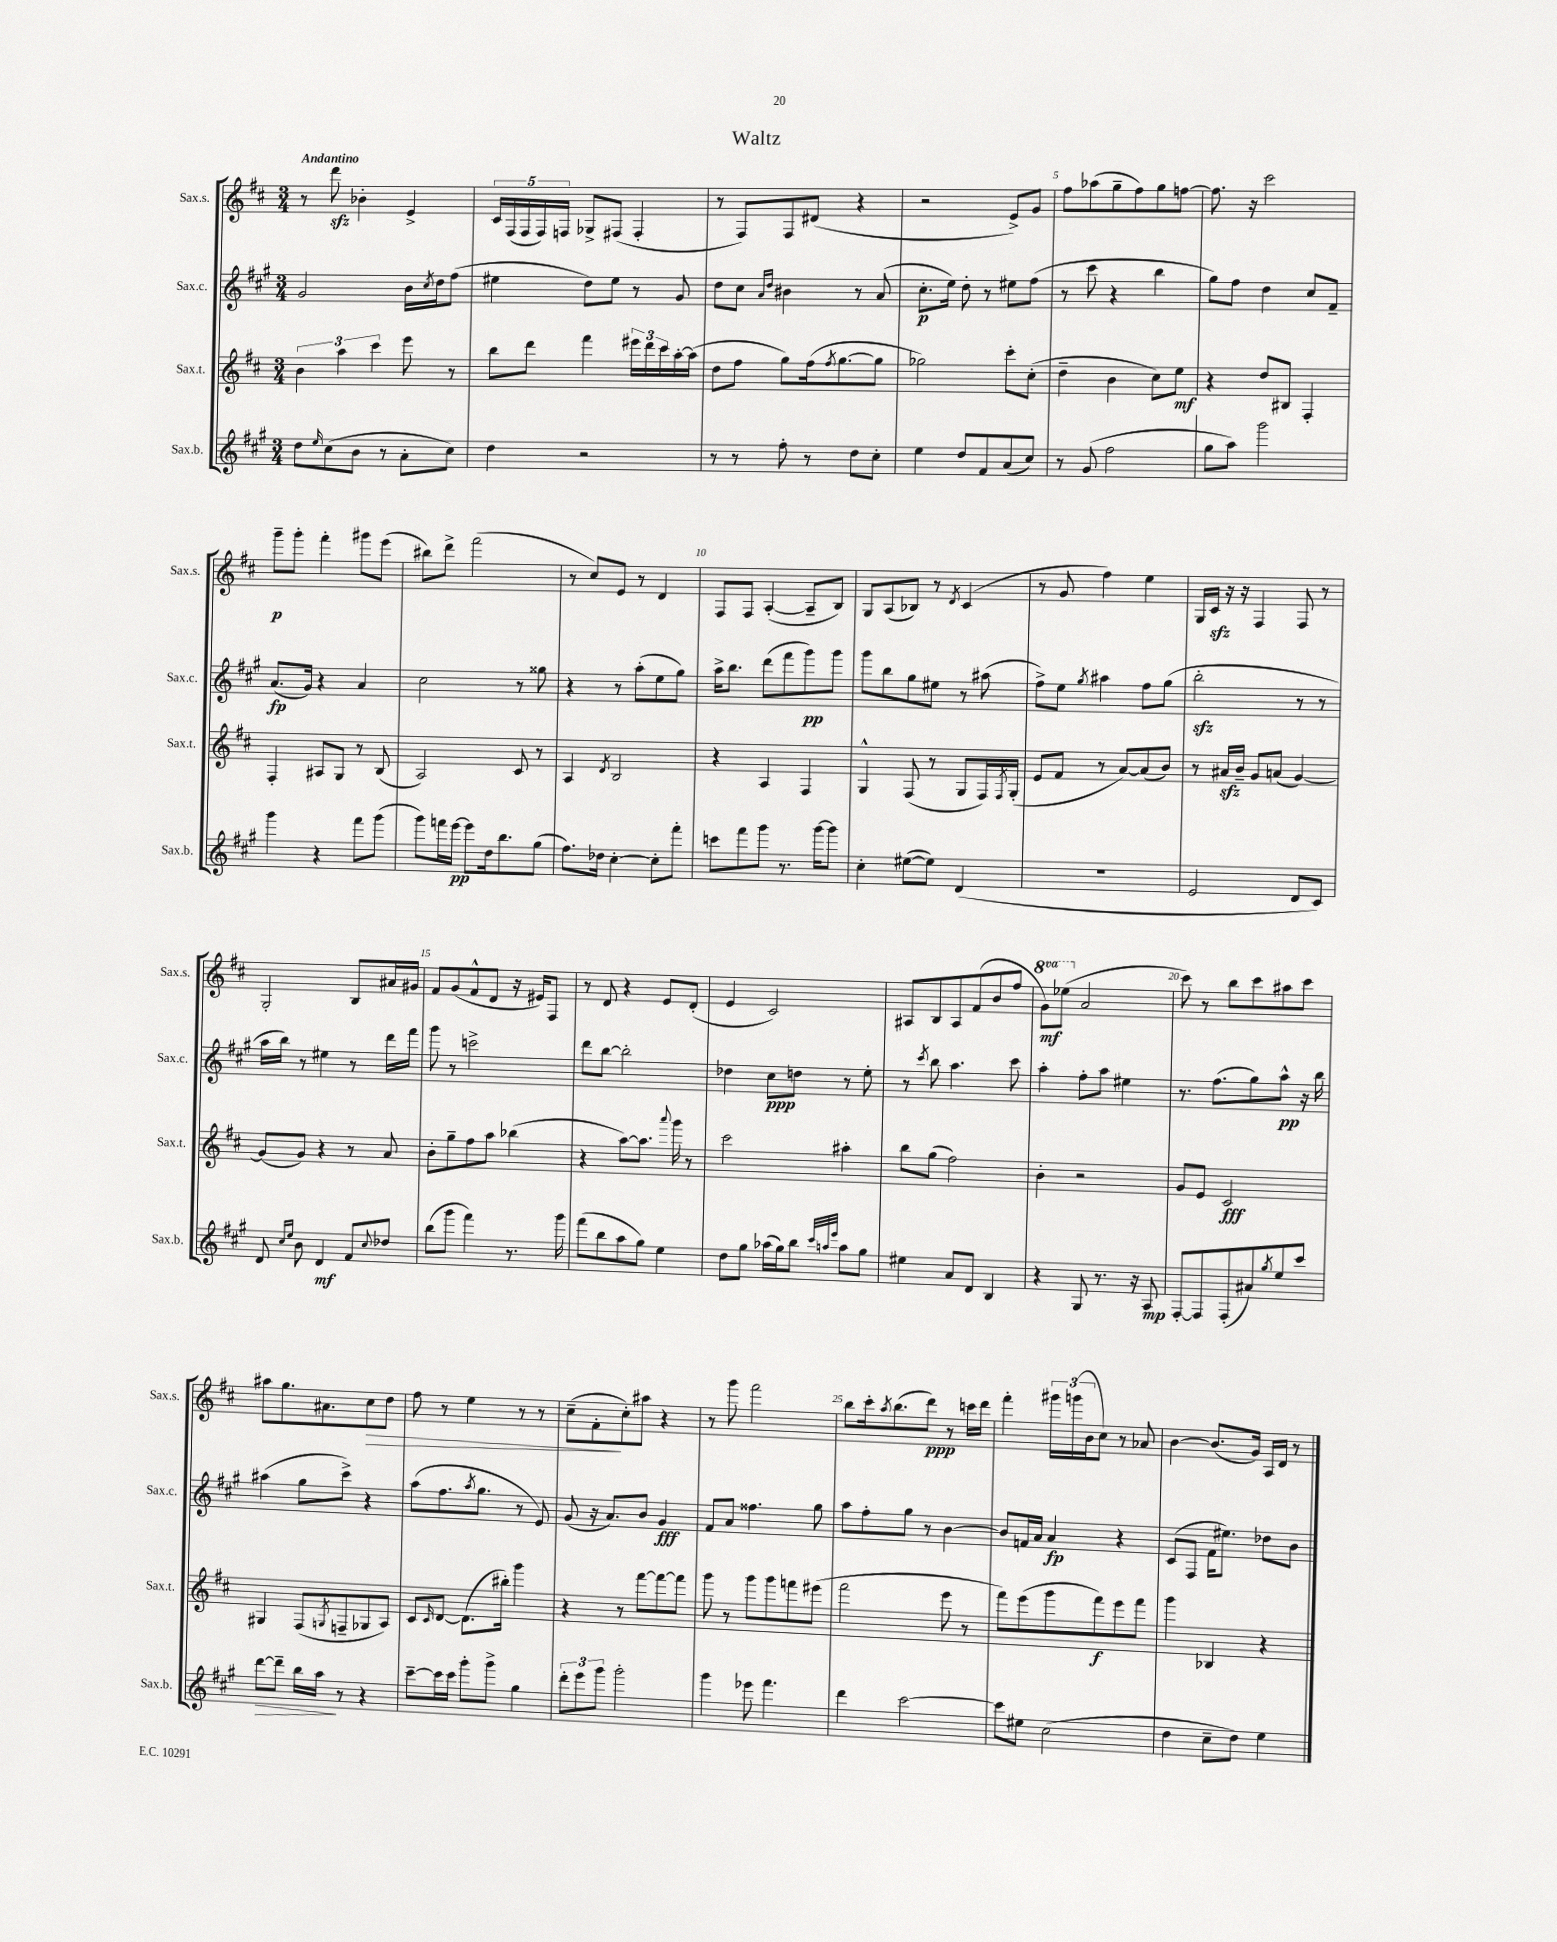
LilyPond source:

\header { title = "Waltz" }
<<
\new StaffGroup <<
\new Staff = "s0" \with { instrumentName = "Sax.s." shortInstrumentName = "Sax.s." } {
    \clef treble \key d \major \numericTimeSignature \time 3/4 \set Staff.ottavationMarkups = #ottavation-simple-ordinals \tempo "Andantino"
    r8 d'''8\sfz bes'4-. e'4-> |
    \tuplet 5/4 { cis'16 fis16( fis16 fis16) f16 } ges8-> fis8( fis4-. |
    r8 fis8) fis8 dis'8( r4 |
    r2 e'8->) g'8 |
    fis''8 aes''8( g''8-- fis''8) g''8 f''8~ |
    f''8. r16 cis'''2 |
    g'''8--\p g'''8-. fis'''4-. gis'''8 e'''8( |
    bis''8) d'''8-> fis'''2( |
    r8 cis''8) e'8 r8 d'4 |
    fis8 fis8 a4~-.( a8-- b8) |
    g8 a8( bes8) r8 \acciaccatura { d'8 } cis'4( |
    r8 g'8 fis''4) e''4 |
    g16 cis'16\sfz r16 r16 fis4 fis8 r8 |
    g2-. b8 ais'16 gis'16 |
    fis'8 g'8( fis'8-^ d'8 r16 eis'16) fis8 |
    r8 d'8 r4 e'8 d'8-.( |
    e'4 cis'2) |
    ais8 b8 ais8 fis'8( b'8 fis''8 |
    \ottava #1 g''8\mf) ees'''8( \ottava #0 a'2 |
    cis'''8) r8 b''8 cis'''8 ais''8 cis'''8 |
    ais''8 g''8. ais'8. cis''8\> d''8 |
    fis''8 r8 e''4 r8 r8 |
    cis''8--( fis'8-.\! cis''8-.) ais''8 r4 |
    r8 g'''8 fis'''2 |
    b''8 cis'''16-. \acciaccatura { a''8 } b''8.( d'''8\ppp) r8 c'''16 d'''16 |
    fis'''4-. \tuplet 3/2 { gis'''16 g'''16( b'16 } cis''8) r8 aes'8 |
    b'4~ b'8.( g'16) a16 d'16 r8 \bar "|." |
}
\new Staff = "s1" \with { instrumentName = "Sax.c." shortInstrumentName = "Sax.c." } {
    \clef treble \key a \major \numericTimeSignature \time 3/4
    gis'2 b'16 \acciaccatura { cis''8 } d''16 fis''8( |
    eis''4 d''8) eis''8 r8 gis'8 |
    d''8 cis''8 \grace { a'16 d''16 } bis'4 r8 a'8( |
    cis''8.-.\p e''16) d''8-. r8 eis''8 fis''8( |
    r8 cis'''8 r4 b''4 |
    gis''8) fis''8 d''4 cis''8 fis'8-- |
    a'8.\fp( gis'16) r4 a'4 |
    cis''2 r8 gisis''8 |
    r4 r8 a''8-.( e''8 gis''8) |
    a''16-> b''8. d'''8( fis'''8 gis'''8\pp) gis'''8 |
    gis'''8 b''8 gis''8 eis''8 r8 ais''8( |
    fis''8->) e''8 \acciaccatura { gis''8 } ais''4 fis''8 gis''8( |
    b''2-.\sfz r8 r8 |
    a''16 b''16) r8 eis''4 r8 d'''16 fis'''16 |
    gis'''8 r8 c'''2-> |
    d'''8 b''8~ b''2-. |
    des''4 cis''8\ppp d''8 r8 e''8-. |
    r8 \acciaccatura { cis'''8 } b''8 a''4. cis'''8 |
    a''4-. fis''8-. a''8 eis''4 |
    r8. fis''8.( gis''8) a''8-^\pp r16 b''16 |
    ais''4( gis''8 cis'''8->) r4 |
    a''8( fis''8. \acciaccatura { a''8 } gis''8. r8 e'8) |
    gis'8( r16 a'8.) b'8 gis'4\fff |
    fis'8 a'8 fisis''4. gis''8 |
    a''8 fis''8-. gis''8 r8 b'4~ |
    b'8 f'16 a'16 a'4\fp r4 |
    cis'8( fis8 fis'16 eis''8.) des''8 b'8 \bar "|." |
}
\new Staff = "s2" \with { instrumentName = "Sax.t." shortInstrumentName = "Sax.t." } {
    \clef treble \key d \major \numericTimeSignature \time 3/4
    \tuplet 3/2 { b'4 a''4 cis'''4 } e'''8 r8 |
    b''8 d'''8 fis'''4 \tuplet 3/2 { eis'''16 d'''16 cis'''16 } a''16~-. a''16( |
    d''8 fis''8 g''8) fis''16( \acciaccatura { fis''8 } g''8.~ g''8 |
    ges''2) cis'''8-. cis''8-.( |
    d''4-- b'4 cis''8) e''8\mf |
    r4 d''8 bis8 fis4-. |
    fis4-. ais8 g8 r8 b8( |
    a2) cis'8 r8 |
    a4 \acciaccatura { d'8 } b2 |
    r4 a4 fis4 |
    g4-^ fis8( r8 g8 fis16) \acciaccatura { fis8 } g16-.( |
    e'8 fis'8 r8 a'8~) a'8( b'8) |
    r8 ais'16\sfz b'16-- g'8 a'8( g'4~) |
    g'8( g'8) r4 r8 a'8 |
    b'8-. g''8-- fis''8 a''8 bes''4( |
    r4 a''8~) a''8. \appoggiatura { a'''8 } g'''16 r8 |
    cis'''2 ais''4-. |
    b''8 g''8( fis''2) |
    b'4-. r2 |
    g'8 e'8 cis'2\fff |
    gis4 fis8( \acciaccatura { g8 } f8-- ges8 a8) |
    cis'8 \grace { cis'16 } d'8~ d'8.( bis''16-.) g'''4 |
    r4 r8 fis'''8~ fis'''8~ fis'''8 |
    g'''8 r8 g'''8 g'''8 f'''8 eis'''8( |
    fis'''2 e'''8 r8 |
    fis'''8) e'''8( g'''8 fis'''8\f) e'''8 fis'''8 |
    g'''4 bes4 r4 \bar "|." |
}
\new Staff = "s3" \with { instrumentName = "Sax.b." shortInstrumentName = "Sax.b." } {
    \clef treble \key a \major \numericTimeSignature \time 3/4
    d''8 \grace { e''16 } cis''8( b'8 r8 a'8-. cis''8) |
    d''4 r2 |
    r8 r8 fis''8-. r8 d''8 cis''8-. |
    e''4 d''8 fis'8 a'8( cis''8) |
    r8 gis'8( fis''2 |
    gis''8 a''8) gis'''2 |
    gis'''4 r4 fis'''8 gis'''8( |
    gis'''8) f'''16 e'''16~\pp e'''8 d''16 b''8. gis''8( |
    fis''8.) des''16 cis''4~-. cis''8-. fis'''8-. |
    c'''8 fis'''8 gis'''8 r8. gis'''16~ gis'''8 |
    cis''4-. eis''8~( eis''8) d'4( |
    R2. |
    e'2 d'8 cis'8) |
    d'8 \grace { cis''16 e''16 } b'8 d'4\mf fis'8 \appoggiatura { cis''8 } des''8 |
    b''8( gis'''8 fis'''4) r8. gis'''16 |
    fis'''8( b''8 a''8 gis''8) e''4 |
    d''8 gis''8 aes''16( gis''16) b''8 \grace { cis'''32 a''32 e'''32 } a''8 gis''8 |
    eis''4 a'8 d'8 b4 |
    r4 gis8 r8. r16 a8\mp |
    fis8~-. fis8 fis8-.( ais'8) \acciaccatura { gis''8 } e''8 cis'''8 |
    d'''8~\> d'''8-- b''16 a''16\! r8 r4 |
    cis'''8~-- cis'''16 cis'''16 gis'''8-. gis'''8-> gis''4 |
    \tuplet 3/2 { d'''8-. e'''8 gis'''8 } gis'''2-. |
    gis'''4 ees'''8 fis'''4. |
    d'''4 cis'''2~ |
    cis'''8 eis''8 cis''2( |
    d''4 cis''8-- d''8) e''4 \bar "|." |
}
>>
>>
\layout { \context { \Score \override BarNumber.break-visibility = ##(#f #t #t) barNumberVisibility = #(every-nth-bar-number-visible 5) } }
